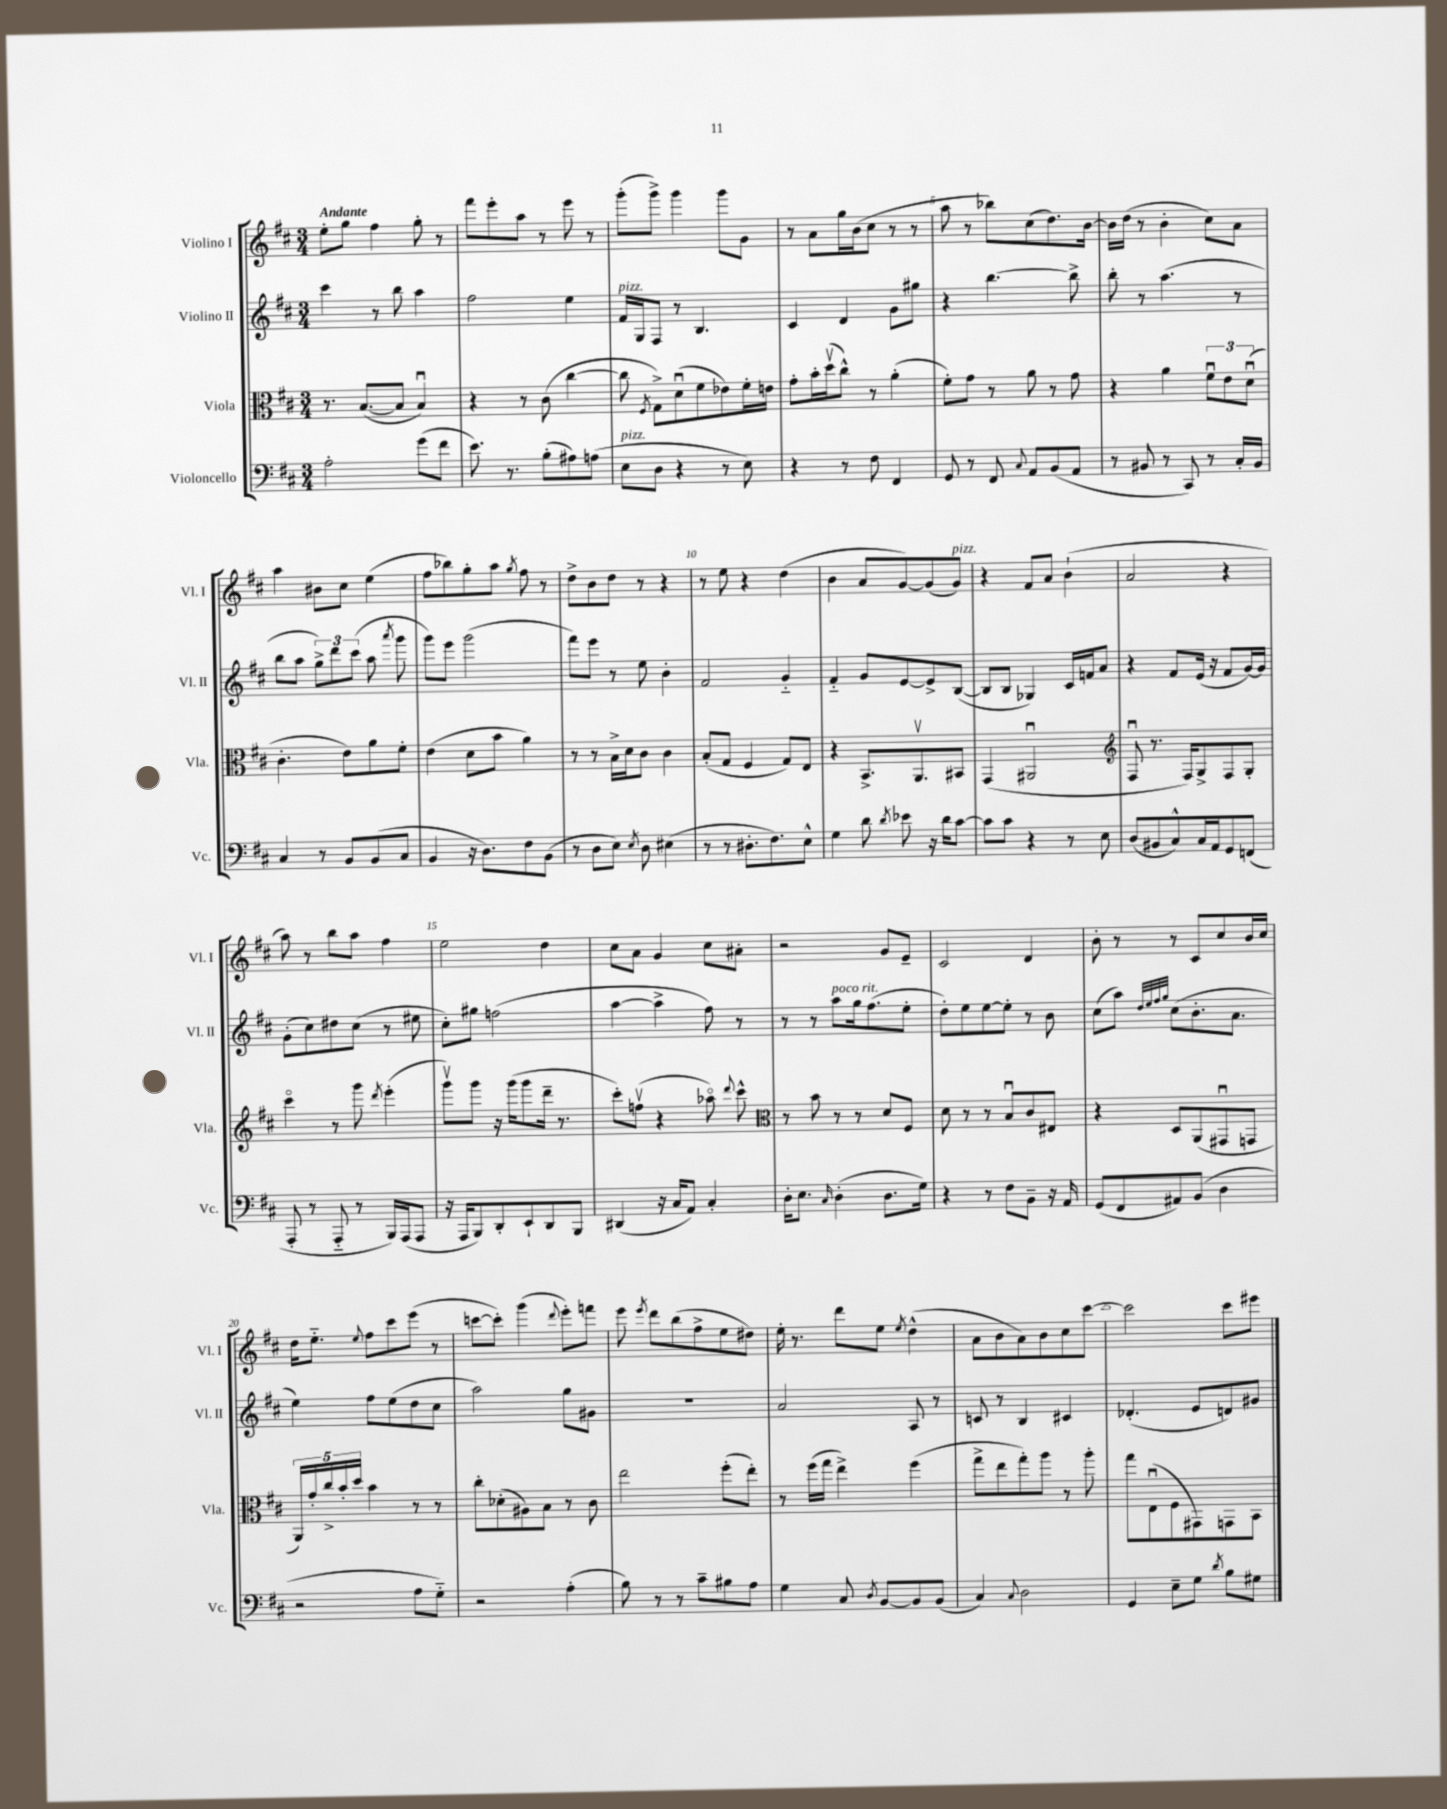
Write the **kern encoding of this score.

**kern	**kern	**kern	**kern
*staff4	*staff3	*staff2	*staff1
*clefF4	*clefC3	*clefG2	*clefG2
*k[f#c#]	*k[f#c#]	*k[f#c#]	*k[f#c#]
*M3/4	*M3/4	*M3/4	*M3/4
2A'\	8.r	4ccc#\	8ee'\L
.	.	.	8gg\J
.	([8.B/L	.	.
.	.	8r	4ff#\
.	8B/]J	8bb\	.
(8g\L	4Bu/)	4aa\	8gg'\
8f#\J	.	.	8r
=	=	=	=
8.e\)	4r	2ff#\	8fff#\L
.	.	.	8eee'\
8.r	.	.	.
.	8r	.	8aa\J
(8B'\L	(8c#\	.	8r
8A#\)	[4cc#\	4ee\	8eee\
(8A\J	.	.	8r
=	=	=	=
8E\L	8cc#\]	16f#/LL	(8ggg'\L
.	.	16G/J	.
.	8qF#/	.	.
8D\J	8G^\L)	8F#/J	8ggg^\J)
4r	(8du\	8r	4ggg\
.	8f#\	4.B/	.
8r	8e-\)	.	8ggg\L
8E\)	16f#'\L	.	8g\J
.	16e\JJ	.	.
=	=	=	=
4r	8g'\L	4c#/	8r
.	16b'\L	.	8a\L
.	(16ddv\J	.	.
8r	8cc#^^\J)	4d/	16gg\L
.	.	.	(16b\J
8F#\	8r	.	8cc#\J
4FF#/	(4a'\	8g\L	8r
.	.	8gg#\J	8r
=	=	=	=
8GG/	8f#'\L)	4r	8aa\
8r	8g\J	.	8r
8FF#/	8r	[4.bb\	8bb-\L)
8qqC#/	.	.	.
8AA/L	8a\	.	(8cc#\
(8BB/	8r	.	8.dd\)
8AA/J	8g\	8bb^\]	.
.	.	.	[16b\Jk
=	=	=	=
8r	4r	8bb'\	16b\]LL
.	.	.	(16dd\JJ
8BB#/	.	8r	8r
8r	4a\	(4.aa\	4b'\
8CC#/)	.	.	.
8r	12f#u\L	.	8cc#\L)
.	12e\	.	.
16C#'/LL	.	8r	8a\J
.	(12du\J	.	.
16BB#/JJ	.	.	.
=	=	=	=
4C#/	4.c#'\	8bb\L	4aa\
.	.	8aa\J	.
8r	.	12gg^\L)	8b#\L
.	.	12ddd\	.
8BB/L	8e\L)	.	8cc#\J
.	.	(12ccc#\J	.
(8BB/	8a\	8aa\	(4ee\
.	.	8qaaa/	.
8C#/J	8f#'\J	8ggg\	.
=	=	=	=
4BB/	(4e\	8ggg\L)	8ff#\L
.	.	8eee\J	8bb-\)
16r	8d\L	(2ggg\	8gg'\
8.D\L)	.	.	.
.	8b\J	.	8aa\J
.	.	.	8qgg/
8F#\	4a\)	.	8ff#\
(8BB\J	.	.	8r
=	=	=	=
8r	8r	8fff#\L)	8dd^\L
8D\L	8r	8eee\J	8b\
8E\J)	16B^\LL	8r	8dd\J
.	16d\J	.	.
8qE/	.	.	.
8D\	8c#\J	8ee\	8r
(4E#\	4c#\	4b'\	4r
=	=	=	=
8r	(8B'/L	2f#/	8r
8r	8G/J	.	8ee\
8.D#'\L	4F#/	.	4r
8.F#\)	.	.	.
.	8G/L)	4g'~/	(4dd\
8E^^\J	8E/J	.	.
=	=	=	=
4G\	4r	4f#'~/	4b\
8d\	8.BB^/L	8g/L	8a/L
8qd/	.	.	.
8e-\	.	[8e/	[8g/)
.	8.AAv/	.	.
16r	.	8e^/]	(8g/]
16d\LK	.	.	.
[8c#\J	8BB#/J	([8B/J	8g/J)
=	=	=	=
8c#\]L	(4GG/	8B/]L	4r
8c#\J	.	8B/J	.
4r	2AA#u/	4G-/)	8f#/L
.	.	.	8a/J
8r	.	16c#/LL	(4b`\
.	.	16f/J	.
8E\	.	8a/J	.
=	=	=	=
*	*clefG2	*	*
(8D/L	8F#u/	4r	2a/
8BB#/	8.r	.	.
8C#^^/)	.	8f#/L	.
.	16F#/LK)	.	.
16C#/L	8G^/	(16e/Jk	.
16AA/J	.	16r	.
8GG/	8F#/	8f#/L	4r
(8FF/J	8G'/J	[16g/L)	.
.	.	16g/]JJ	.
=	=	=	=
8AAA'/	4ccc#o\	(8g'\L	8aa\)
8r	.	8cc#\)	8r
8AAA'~/	8r	8dd#\	8bb\L
8r	8ggg\	(8cc#\J	8aa\J
.	8qddd/	.	.
16BBB/LL)	(4eee'\	8r	4ff#\
(16AAA/J	.	.	.
8AAA/J	.	8ee#\	.
=	=	=	=
16r	8gggv\L)	8cc#'\L)	2ee\
16AAA/LK	.	.	.
8BBB/)	8ggg\J	8gg#\J	.
8DD'/	16r	(2ff\	.
.	(16ggg\LK	.	.
8EE`/	8ggg\	.	.
8DD/	16ddd~\Jk	.	4dd\
.	8.r	.	.
8BBB/J	.	.	.
=	=	=	=
(4DD#/	8ccc#'\L)	[4aa\	8cc#\L
.	(8ffv\J	.	8a\J
16r	4r	4aa^\]	4g/
16C#/LK	.	.	.
8AA/J)	.	.	.
4C#'/	8aa-o\)	8ff#\)	8cc#\L
.	8qqddd/	.	.
.	8ccc#^^\	8r	8a#'\J
=	=	=	=
*	*clefC3	*	*
16D'\LK	8r	8r	2r
8.E\J	.	.	.
.	8b\	8r	.
16qqC#/	.	.	.
(4D'\	8r	8aa\L	.
.	8r	16gg\k	.
.	.	(8.ff#\	.
8.D\L	8d/L	.	8g/L
.	8F#/J	8ee'\J	8e~/J
16G\Jk)	.	.	.
=	=	=	=
4r	8d\	8dd'\L)	2c#/
.	8r	8ee\	.
8r	8r	[8ee\	.
8F#\L	8Bu/L	8ee'\]J	.
8BB~\J	8c#/	8r	4d/
16r	8E#/J	8b\	.
16AA/	.	.	.
=	=	=	=
(8GG/L	4r	(8cc#\L	8b'\
8FF#/	.	8aa\J)	8r
.	.	32qqdd/LLL	.
.	.	32qqee/	.
.	.	32qqff#/	.
.	.	32qqgg/JJJ	.
8AA#/)	8D/L	(8cc#\L	8r
(8BB/J	(8AA/	8.b'\	8c#/L
4D\	8GG#u/	.	8cc#/
.	.	8.a\J	.
.	8GG/J	.	16b/L
.	.	.	16cc#/JJ
=	=	=	=
2r	20AA/LL)	4ee\)	16dd\LK
.	20g'/	.	.
.	.	.	8.ee'~\J
.	20cc#^/	.	.
.	20b'/	.	.
.	20dd/JJ	.	.
.	.	.	8qqee/
.	4b\	8ff#\L	8ff#\L
.	.	(8ee\	8ccc#\
8A\L	8r	8dd\	(8eee\J
8G'~\J)	8r	8cc#\J	8r
=	=	=	=
2r	8cc#'\L	2aa\)	[8ccc\L
.	(8d-'\	.	8ccc'\]J)
.	8A#\)	.	(4ggg\
.	8B\J	.	.
.	.	.	8qqddd/
(4A'\	8r	8gg\L	8eee'\L)
.	8c#\	8g#\J	8fff\J
=	=	=	=
8B\)	2ee\	2.r	8eee\
.	.	.	8qeee/
8r	.	.	8ddd\L
8r	.	.	(8bb\
8c#~\L	.	.	8ff#^\
8B#\	(8ff#'\L	.	8ee\
8A\J	8ee'\J)	.	8dd#\J)
=	=	=	=
4G\	8r	2a/	16ee'\
.	.	.	8.r
.	(16ff#\LL	.	.
.	16gg\JJ	.	.
8C#/	4ee^\)	.	8ddd\L
8qD/	.	.	.
[8BB/L	.	.	8ee\J
.	.	.	8qee/
8BB/]	(4ff#\	8A/	(4dd^^\
(8BB/J	.	8r	.
=	=	=	=
4C#/)	8gg^\L	8c/	8a\L
.	8ee\	8r	8b\
8qqC#/	.	.	.
2D\	8gg'\)	4B/	8a\)
.	8aa\J	.	8b\
.	8r	4c#/	8cc#\
.	8aa'\	.	[8ccc#\J
=	=	=	=
4GG/	8gg\L	(4.d-'/	2ccc#\]
.	(8Eu\	.	.
8E~\L	8F#\	.	.
8G\J	8GG#\)	8e/L	.
8qd/	.	.	.
8B\L	8GG\	8d/)	8ccc#\L
8G#\J	8BB\J	8g#/J	8eee#\J
==	==	==	==
*-	*-	*-	*-
